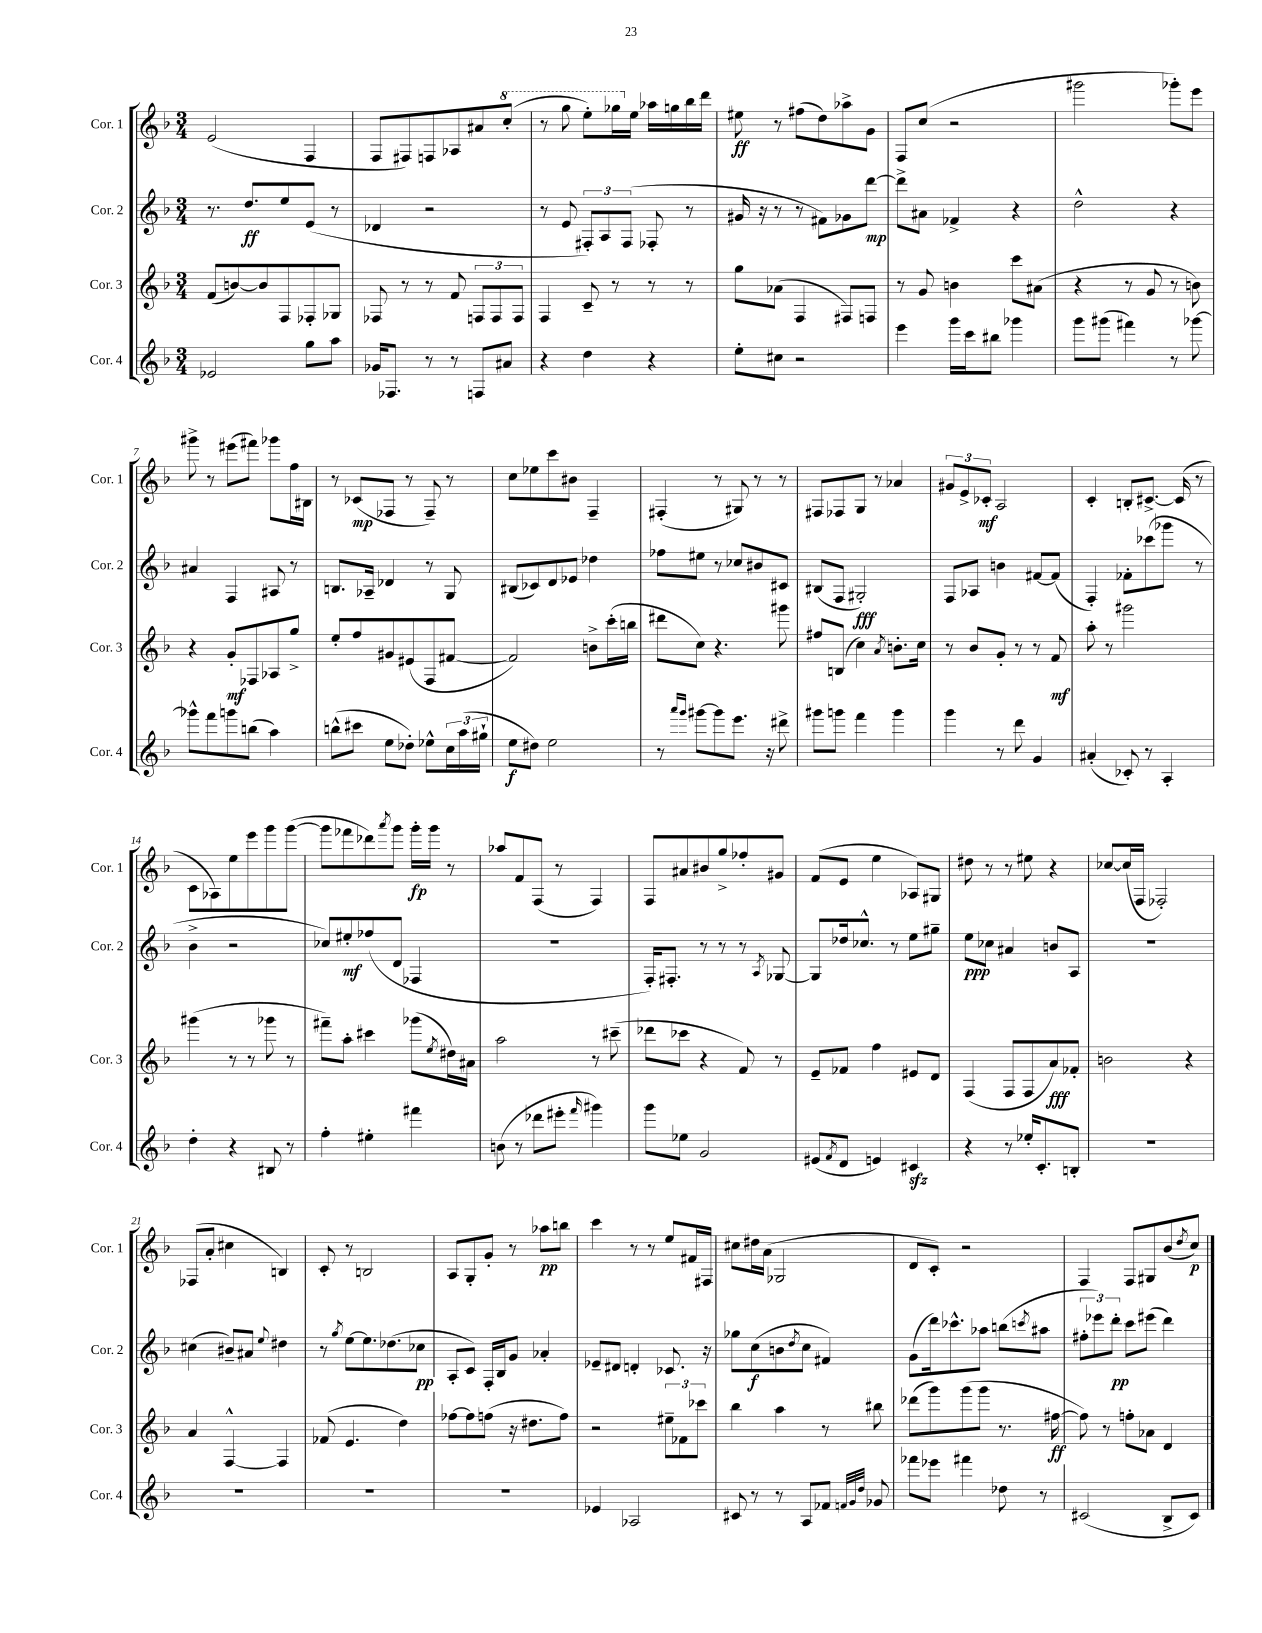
<<
\new StaffGroup <<
\new Staff = "s0" \with { instrumentName = "Cor. 1" shortInstrumentName = "Cor. 1" } {
    \clef treble \key f \major \numericTimeSignature \time 3/4
    e'2( f4 |
    f8 fis8) f8 aes8 ais'8 \ottava #1 c'''8-.( |
    r8 g'''8 e'''8-.) ges'''16 \ottava #0 e''16 aes''16 g''!16 bes''16 d'''16 |
    eis''8\ff r8 fis''8( d''8) aes''8-> g'8 |
    f8 c''8( r2 |
    gis'''2 ges'''8-.) e'''8 |
    gis'''8-> r8 eis'''8( fis'''8) ges'''8 f''16 bis16 |
    r8 ces'8\mp( fes8 r8 fes8--) r8 |
    c''8 ees''8 c'''8 bis'8 f4-- |
    fis4-.( r8 gis8) r8 r8 |
    fis8 fes8 g8 r8 aes'4 |
    \tuplet 3/2 { gis'8 e'8-> ces'8-.\mf } a2 |
    c'4-. b8-. cis'8.~-> cis'16( r8 |
    c'8 aes8) e''8 e'''8 g'''8 g'''8~( |
    g'''8 fes'''8 des'''8) \acciaccatura { a'''8 } g'''8 g'''16-.\fp g'''16 r8 |
    aes''8 f'8 f8( r8 f4) |
    f8 ais'8 bis'8 g''8-> fes''8-. gis'8 |
    f'8( e'8 e''4 aes8) gis8 |
    dis''8 r8 r8 eis''8 r4 |
    ces''8~ ces''16( f16 fes2-.) |
    fes8( a'8-. cis''4 b4) |
    c'8-. r8 b2 |
    a8 g8-. g'8-. r8 aes''8\pp b''8 |
    c'''4 r8 r8 e''8 fis'16 fis16 |
    cis''8 dis''16 a'16( ges2 |
    d'8 c'8-.) r2 |
    f4 f8 gis8 bes'8( \acciaccatura { d''8 } c''8\p) \bar "|." |
}
\new Staff = "s1" \with { instrumentName = "Cor. 2" shortInstrumentName = "Cor. 2" } {
    \clef treble \key f \major \numericTimeSignature \time 3/4
    r8. d''8.\ff e''8 e'8( r8 |
    des'4 r2 |
    r8 e'8 \tuplet 3/2 { fis8-.) a8 fis8( } fes8-. r8 |
    gis'16 r16 r8 r8 fis'8) ges'8 d'''8~\mp |
    d'''8-> ais'8 fes'4-> r4 |
    d''2-^ r4 |
    ais'4 f4 ais8 r8 |
    b8. aes16-- des'4 r8 g8 |
    bis8( ces'8) d'8 ees'8 des''4 |
    fes''8 eis''8 r8 ces''8 bis'8 cis'8 |
    bis8( f8 gis2-.\fff) |
    f8 aes8 b'4 fis'8~ fis'8( |
    f4-.) fes'8-. ces'''8( ges'''8 r8 |
    bes'4-> r2 |
    ces''8) eis''8-.\mf fes''8( d'8 fes4 |
    R2. |
    f16-.) fis8.-. r8 r8 r8 \acciaccatura { a8 } ges8~ |
    ges8 des''16 ces''8.-^ r8 e''8 gis''8-- |
    e''8\ppp ces''8 ais'4 b'8 a8 |
    R2. |
    cis''4( bis'8--) ais'8 \appoggiatura { e''8 } dis''4 |
    r8 \acciaccatura { g''8 } e''8~ e''8. des''8.( ces''8\pp |
    a8-. c'8) f16-. bes16 g'8 aes'4-. |
    ees'8-- dis'8 d'4-. ces'8. r16 |
    ges''8 c''8\f( b'8 \acciaccatura { d''8 } c''8 fis'4) |
    g'8( d'''16) ces'''8.-^ aes''8 b''8( \acciaccatura { c'''8 } ais''8 |
    \tuplet 3/2 { fis''8-. ees'''8) d'''8-.\pp } c'''8 eis'''8( d'''4) \bar "|." |
}
\new Staff = "s2" \with { instrumentName = "Cor. 3" shortInstrumentName = "Cor. 3" } {
    \clef treble \key f \major \numericTimeSignature \time 3/4
    f'8( b'8~) b'8 f8 fes8-. ges8 |
    fes8 r8 r8 f'8 \tuplet 3/2 { f8 f8 f8 } |
    f4 c'8-- r8 r8 r8 |
    g''8 aes'8( f4 fis8) f8 |
    r8 g'8 b'4 c'''8 ais'8( |
    r4 r8 g'8 r8 b'8) |
    r4 g'8-.\mf fes8 aes8 g''8-> |
    e''8-. f''8 gis'8 eis'8( f8 fis'8~ |
    fis'2) b'8-> c'''16-.( b''16 |
    dis'''8 c''8) r4. gis'''8 |
    fis''8 b8( c''4) \acciaccatura { a'8 } b'8.-. c''16 |
    r8 bes'8 g'8-. r8 r8 f'8\mf |
    a''8-. r8 gis'''2 |
    gis'''4( r8 r8 ges'''8 r8 |
    fis'''8--) a''8-. cis'''4 ges'''8( \acciaccatura { e''8 } dis''16) ais'16 |
    a''2 r8 cis'''8--( |
    des'''8 ces'''8 r4 f'8) r8 |
    e'8-- fes'8 f''4 eis'8 d'8 |
    f4( f8 f8 a'8\fff) fes'8-. |
    b'2 r4 |
    a'4 f4~-^ f4 |
    fes'8( e'4. d''4) |
    fes''8~ fes''8 f''8( r16 dis''8. f''8) |
    r2 \tuplet 3/2 { eis''8-- fes'8 ces'''8 } |
    bes''4 a''4 r8 bis''8 |
    des'''8( g'''8) g'''8( g'''8 r8. fis''16~\ff |
    fis''8) r8 f''8-. aes'8 d'4 \bar "|." |
}
\new Staff = "s3" \with { instrumentName = "Cor. 4" shortInstrumentName = "Cor. 4" } {
    \clef treble \key f \major \numericTimeSignature \time 3/4
    ees'2 g''8 a''8 |
    ges'16 fes8. r8 r8 f8 ais'8 |
    r4 d''4 r4 |
    e''8-. cis''8 r2 |
    e'''4 g'''16 c'''16 bis''8 ges'''4 |
    g'''8 gis'''8( fis'''4) r8 ges'''8~ |
    ges'''8-^ f'''8 g'''8 b''8( a''4) |
    b''8-^( cis'''8 e''8 des''8-.) ees''8-^ \tuplet 3/2 { c''16 a''16( gis''16-! } |
    e''8\f dis''8) e''2 |
    r8 \grace { a'''16 g'''16 } gis'''8~ gis'''8 e'''8. r16 dis'''8-> |
    gis'''8 g'''8 f'''4 g'''4 |
    g'''4 r8 d'''8 g'4 |
    ais'4-.( ces'8-.) r8 a4-. |
    d''4-. r4 bis8 r8 |
    f''4-. eis''4-. fis'''4 |
    b'8( r8 des'''8 eis'''8-. \grace { f'''16 } gis'''4) |
    g'''8 ees''8 g'2 |
    eis'8( \acciaccatura { f'8 } d'8 e'4) cis'4\sfz |
    r4 r8 ees''16-. c'8.-. b8-. |
    R2. |
    R2. |
    R2. |
    R2. |
    ees'4 aes2 |
    cis'8 r8 r8 a8 fes'8 \grace { f'32 g'32 d''32 } ges'8 |
    fes'''8 ees'''8 fis'''4 des''8 r8 |
    cis'2( bes8-> cis'8) \bar "|." |
}
>>
>>
